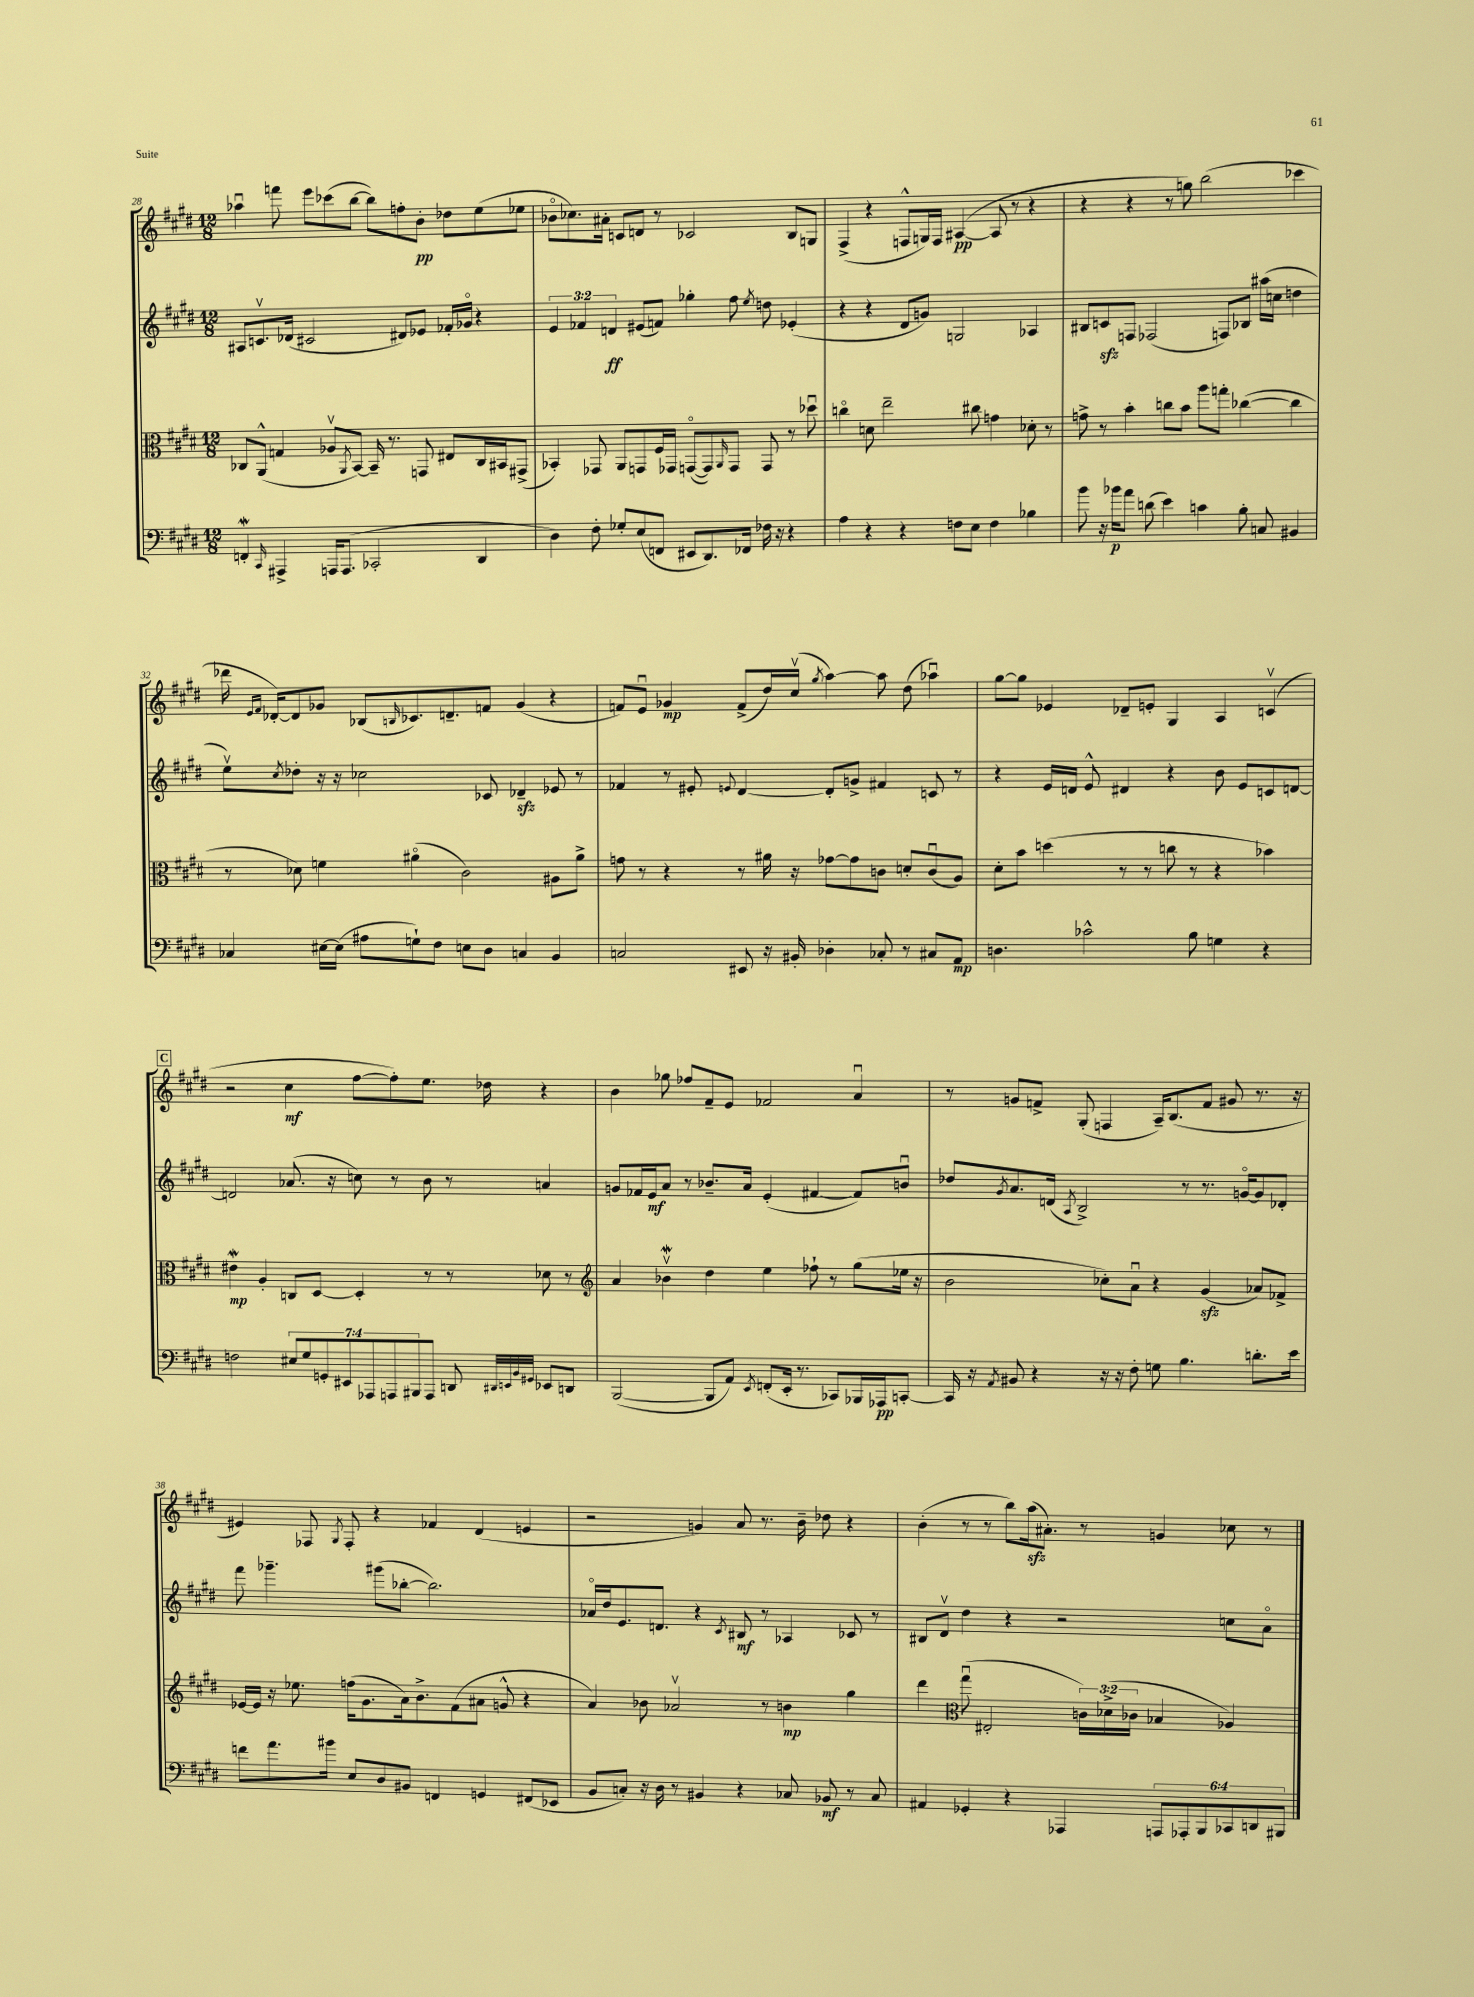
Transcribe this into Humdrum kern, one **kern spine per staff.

**kern	**dynam	**kern	**dynam	**kern	**dynam	**kern	**dynam
*part4	*part4	*part3	*part3	*part2	*part2	*part1	*part1
*staff4	*staff4	*staff3	*staff3	*staff2	*staff2	*staff1	*staff1
*clefF4	*	*clefC3	*	*clefG2	*	*clefG2	*
*k[f#c#g#d#]	*	*k[f#c#g#d#]	*	*k[f#c#g#d#]	*	*k[f#c#g#d#]	*
*M12/8	*	*M12/8	*	*M12/8	*	*M12/8	*
=28	=28	=28	=28	=28	=28	=28	=28
4FFnw'/	.	8C-X/L	.	8A#X/L	.	4aa-Xu\	.
.	.	(8AA^^/J	.	8.cnv/	.	.	.
16qqCC#/	.	.	.	.	.	.	.
4AAA#X^/	.	4Gn/	.	.	.	8fffn\	.
.	.	.	.	(16d-X/Jk	.	.	.
.	.	.	.	2c#X/	.	8eee\L	.
16AAAn/KL	.	8A-Xv/L	.	.	.	(8ccc-X\	.
(8.AAA/J	.	.	.	.	.	.	.
.	.	8qAA/	.	.	.	.	.
.	.	[8BB/J)	.	.	.	[8bb\J	.
2CC-X'/	.	16BB~/]	.	.	.	8bb\L])	.
.	.	8.r	.	.	.	.	.
.	.	.	.	8d#X/L)	.	8ffn'\	.
.	.	8GGn/	.	8e-X/J	.	8b'\J	pp
.	.	8E#X/L	.	16f-X'/LL	.	8dd-X\L	.
.	.	.	.	16g-X/JJ	.	.	.
4DD#/	.	16C-/L	.	4r	.	(8ee\	.
.	.	16BB#X/J	.	.	.	.	.
.	.	(8GG#X^/J	.	.	.	8ee-X\J	.
=29	=29	=29	=29	=29	=29	=29	=29
4D#\)	.	4BB-X'/)	.	6e/	.	8b-X\L	.
.	.	.	.	.	.	8.cc-X\)	.
.	.	.	.	6f-X/	.	.	.
8F#'\	.	8GG-X/	.	.	.	.	.
.	.	.	.	.	.	16a#X'\Jk	.
.	.	.	.	6dn/	ff	.	.
8G-X'/L	.	8AA/L	.	.	.	8cn/L	.
(8E/	.	8GGn/	.	(8e#X/L	.	8dn/J	.
8FFn/J	.	16F#/L	.	8fn/J)	.	8r	.
.	.	16GG-X/JJ	.	.	.	.	.
8EE#X/L	.	([8GGn/L	.	4gg-X'\	.	2c-X/	.
8.DD#/)	.	8GG/])	.	.	.	.	.
.	.	16qqAA/	.	.	.	.	.
.	.	8GG/J	.	8ff#\	.	.	.
16FF-X/Jk	.	.	.	.	.	.	.
.	.	.	.	8qee/	.	.	.
16F-X\	.	8GG/	.	8ddn\	.	.	.
16r	.	.	.	.	.	.	.
4r	.	8r	.	(4e-X'/	.	8B/L	.
.	.	8dd-Xu\	.	.	.	8Gn/J	.
=30	=30	=30	=30	=30	=30	=30	=30
4A\	.	4ccn\	.	4r	.	(4F#^/	.
4r	.	8dn\	.	4r	.	4r	.
.	.	2ee~\	.	.	.	.	.
4r	.	.	.	8d#/L	.	8Fn^^/L	.
.	.	.	.	8gn/J)	.	16Gn/L)	.
.	.	.	.	.	.	16F/JJ	.
8Fn\L	.	.	.	2Gn/	.	([4A#X/	pp
8E\J	.	8cc#X\	.	.	.	.	.
4F\	.	4gn\	.	.	.	8A#/]	.
.	.	.	.	.	.	8r	.
4B-X\	.	8d-X'\	.	4A-X/	.	4r	.
.	.	8r	.	.	.	.	.
=31	=31	=31	=31	=31	=31	=31	=31
8b\	.	8gn^\	.	8B#X/L	.	4r	.
16r	.	8r	.	8cnzz/	.	.	.
16b-X\KL	p	.	.	.	.	.	.
8a\J	.	4b'\	.	8Fn/J	.	4r	.
(8dn\	.	.	.	(2F-X/	.	.	.
4e\)	.	8ccn\L	.	.	.	8r	.
.	.	8b\J	.	.	.	8ggn\)	.
4cn\	.	8aa\L	.	.	.	(2bb\	.
.	.	8ggn'\J	.	8Fn/L)	.	.	.
8B'\	.	([4cc-X\	.	8B-X/J	.	.	.
8Cn/	.	.	.	(16aa#X\LL	.	.	.
.	.	.	.	16ccn\JJ	.	.	.
4BB#X/	.	4cc-\]	.	4ddn\	.	4ccc-X\	.
!!LO:LB:g=z
=32	=32	=32	=32	=32	=32	=32	=32
4C-X/	.	8r	.	8eev\L)	.	16ddd-X\	.
.	.	.	.	.	.	16qqe/LL	.
.	.	.	.	.	.	16qqf#/JJ	.
.	.	.	.	.	.	[16d-X'/KL)	.
.	.	.	.	8qcc#/	.	.	.
.	.	8d-X\)	.	8dd-X'\J	.	8d-/]	.
[16E#X\LL	.	4fn\	.	16r	.	8g-X/J	.
(16E#\JJ]	.	.	.	16r	.	.	.
8A#X\L	.	.	.	2cc-X\	.	(8B-X/L	.
.	.	.	.	.	.	16qqBn/	.
8Gn`\)	.	(4a#X\	.	.	.	8.c-X/)	.
8F#\J	.	.	.	.	.	.	.
.	.	.	.	.	.	8.dn~/	.
8En\L	.	2c#\)	.	.	.	.	.
8D#\J	.	.	.	8c-X/	.	8fn/J	.
4Cn/	.	.	.	4d-Xzz~/	.	(4g-/	.
4BB/	.	8A#X\L	.	8e-X/	.	4r	.
.	.	8a#^\J	.	8r	.	.	.
=33	=33	=33	=33	=33	=33	=33	=33
2Cn/	.	8gn\	.	4f-X/	.	8fn/L)	.
.	.	8r	.	.	.	8eu/J	.
.	.	4r	.	8r	.	4g-X/	mp
.	.	.	.	8e#X'/	.	.	.
.	.	.	.	8qqen/	.	.	.
8EE#X/	.	8r	.	[4d#/	.	(8f^/L	.
16r	.	16a#X\	.	.	.	16dd#/L)	.
16BB#X'/	.	16r	.	.	.	(16cc#v/JJ	.
.	.	.	.	.	.	8qgg#/	.
4D-X'\	.	[8g-X\L	.	8d#'/L]	.	[4aa\)	.
.	.	8g-\]	.	8gn^/J	.	.	.
8C-X'/	.	8cn\J	.	4f#X/	.	8aa\]	.
8r	.	8dn'/L	.	.	.	(8dd#\	.
8C#X/L	.	(8cu/	.	8cn/	.	4aa-Xu\)	.
8AA/J	mp	8A/J)	.	8r	.	.	.
=34	=34	=34	=34	=34	=34	=34	=34
4.Dn\	.	8d#'\L	.	4r	.	[8gg#\L	.
.	.	8b\J	.	.	.	8gg#\J]	.
.	.	(4ddn\	.	16e/LL	.	4e-X/	.
.	.	.	.	16dn/JJ	.	.	.
2c-X^^\	.	.	.	8e^^/	.	.	.
.	.	8r	.	4d#X/	.	8d-X~/L	.
.	.	8r	.	.	.	8en'/J	.
.	.	8ccn\	.	4r	.	4G#/	.
8B\	.	8r	.	.	.	.	.
4Gn\	.	4r	.	8b\	.	4A/	.
.	.	.	.	8e/L	.	.	.
4r	.	4b-X\)	.	8cn/	.	(4cnv/	.
.	.	.	.	[8dn/J	.	.	.
!!LO:LB:g=z
!!LO:REH:place=s1:t=C
=35	=35	=35	=35	=35	=35	=35	=35
2Fn\	.	4e#XW\	mp	2dn/]	.	2r	.
.	.	4A'/	.	.	.	.	.
14E#X/L	.	8Cn/L	.	(8.a-X/	.	4cc#\	mf
14G#/	.	.	.	.	.	.	.
.	.	[8D#/J	.	.	.	.	.
14GGn'/	.	.	.	.	.	.	.
.	.	.	.	16r	.	.	.
14EE#X/	.	.	.	.	.	.	.
.	.	4D#'/]	.	8ccn\)	.	[8ff#\L	.
14AAA-X/	.	.	.	.	.	.	.
14AAAn/	.	.	.	.	.	.	.
.	.	.	.	8r	.	8ff#'\])	.
14BBB#X/	.	.	.	.	.	.	.
8AAA/J	.	8r	.	8b\	.	8.ee\J	.
8DDn/	.	8r	.	8r	.	.	.
.	.	.	.	.	.	16dd-X\	.
32qqDD#X/LLL	.	.	.	.	.	.	.
32qqEEn/	.	.	.	.	.	.	.
32qqBB/	.	.	.	.	.	.	.
32qqGG#X/JJJ	.	.	.	.	.	.	.
8EE-X/L	.	8d-X\	.	4an/	.	4r	.
8DDn/J	.	8r	.	.	.	.	.
=36	=36	=36	=36	=36	=36	=36	=36
*	*	*clefG2	*	*	*	*	*
([2BBB/	.	4a/	.	8gn/L	.	4b\	.
.	.	.	.	16f-X/L	.	.	.
.	.	.	.	16e/J	mf	.	.
.	.	4b-Xwv\	.	8a/J	.	8gg-X\	.
.	.	.	.	8r	.	8ff-X/L	.
8BBB/L]	.	4dd#\	.	8.b-X~/L	.	8f#~/	.
8AA/J)	.	.	.	.	.	8e/J	.
.	.	.	.	16a/Jk	.	.	.
8qEE/	.	.	.	.	.	.	.
(8FFn'/L	.	4ee\	.	(4e'/	.	2f-X/	.
16EE'/Jk	.	.	.	.	.	.	.
8.r	.	.	.	.	.	.	.
.	.	8ff-X`\	.	[4f#X/	.	.	.
8CC-X/L)	.	8r	.	.	.	.	.
16BBB-X/L	.	(8gg#\L	.	8f#/L])	.	4au/	.
16AAA-X/J	pp	.	.	.	.	.	.
[8CCn'/J	.	16ee-X\Jk	.	8bnu/J	.	.	.
.	.	16r	.	.	.	.	.
=37	=37	=37	=37	=37	=37	=37	=37
16CC/]	.	2b\	.	8dd-X/L	.	8r	.
16r	.	.	.	.	.	.	.
8qAA/	.	.	.	8qg#/	.	.	.
8BB#X/	.	.	.	8.a/	.	8gn/L	.
4r	.	.	.	.	.	8fn^/J	.
.	.	.	.	(16dn/Jk	.	.	.
.	.	.	.	8qA/	.	.	.
.	.	.	.	2B^/)	.	(8G#'/	.
16r	.	8cc-X'\L)	.	.	.	4Fn/	.
16r	.	.	.	.	.	.	.
8F#'\	.	8au\J	.	.	.	.	.
8Gn\	.	4r	.	.	.	16A~/KL)	.
.	.	.	.	.	.	(8.B/	.
4.B\	.	.	.	8r	.	.	.
.	.	(4g#zz/	.	8.r	.	8f/J	.
.	.	.	.	.	.	8g#X/	.
.	.	.	.	[16gn/KL	.	.	.
8.dn'\L	.	8a-X/L)	.	8g/]	.	8.r	.
.	.	8f-X^/J	.	8d-X'/J	.	.	.
16e\Jk	.	.	.	.	.	16r	.
!!LO:LB:g=z
=38	=38	=38	=38	=38	=38	=38	=38
8fn\L	.	[16e-X/LL	.	8fff#\	.	4e#X/)	.
.	.	16e-/JJ]	.	.	.	.	.
8.a\	.	16r	.	4.ggg-X~\	.	.	.
.	.	8.ee-X\	.	.	.	.	.
.	.	.	.	.	.	8F-X/	.
16b#X\Jk	.	.	.	.	.	.	.
.	.	.	.	.	.	8qG#/	.
8E/L	.	(16ffn\KL	.	.	.	8F-'/	.
.	.	8.g#\	.	.	.	.	.
8D#/	.	.	.	(8ggg#X\L	.	4r	.
8BB#X/J	.	16a\k)	.	[8bb-X'\J	.	.	.
.	.	8.b^\	.	.	.	.	.
4FFn/	.	.	.	2.bb-\])	.	4f-X/	.
.	.	(8f#\	.	.	.	.	.
4GGn/	.	8a#X\J	.	.	.	(4d#/	.
.	.	8gn^^/	.	.	.	.	.
(8FF#X/L	.	4r	.	.	.	4en/	.
8EE-X/J	.	.	.	.	.	.	.
=39	=39	=39	=39	=39	=39	=39	=39
8BB/L	.	4a/)	.	16a-X/LL	.	2r	.
.	.	.	.	16dd#/J	.	.	.
8Cn'/J)	.	.	.	8.e/	.	.	.
16r	.	8b-X\	.	.	.	.	.
16D#\	.	.	.	8.dn/J	.	.	.
8r	.	2a-Xv/	.	.	.	.	.
4BB#X/	.	.	.	4r	.	4gn/)	.
.	.	.	.	8qc#/	.	.	.
4r	.	.	.	8B#X/	mf	8a/	.
.	.	8r	.	8r	.	8.r	.
8C-X/	.	4bn\	mp	4A-X/	.	.	.
.	.	.	.	.	.	16b~\	.
8BB-X/	mf	.	.	.	.	8dd-X\	.
8r	.	4gg#\	.	8c-X/	.	4r	.
8C-/	.	.	.	8r	.	.	.
=40	=40	=40	=40	=40	=40	=40	=40
4AA#X/	.	4ddd#\	.	8B#X/L	.	(4b'\	.
.	.	.	.	8d#v/J	.	.	.
*	*	*clefC3	*	*	*	*	*
4GG-X'/	.	(8gg#u\	.	4dd#\	.	8r	.
.	.	2E#X'/	.	.	.	8r	.
4r	.	.	.	4r	.	8bb\L)	.
.	.	.	.	.	.	(16aazz\k	.
.	.	.	.	.	.	8.a#X'\J)	.
4AAA-X/	.	.	.	2r	.	.	.
.	.	24cn\LL)	.	.	.	8r	.
.	.	(24d-X^\	.	.	.	.	.
.	.	24c-X\JJ	.	.	.	.	.
12AAAn/L	.	4B-X/	.	.	.	4gn/	.
12AAA-X'/	.	.	.	.	.	.	.
12BBB/	.	.	.	.	.	.	.
12CC-X/	.	4A-X/)	.	8ccn\L	.	8cc-X\	.
12DDn/	.	.	.	.	.	.	.
.	.	.	.	8a\J	.	8r	.
12BBB#X/J	.	.	.	.	.	.	.
==	==	==	==	==	==	==	==
*-	*-	*-	*-	*-	*-	*-	*-
